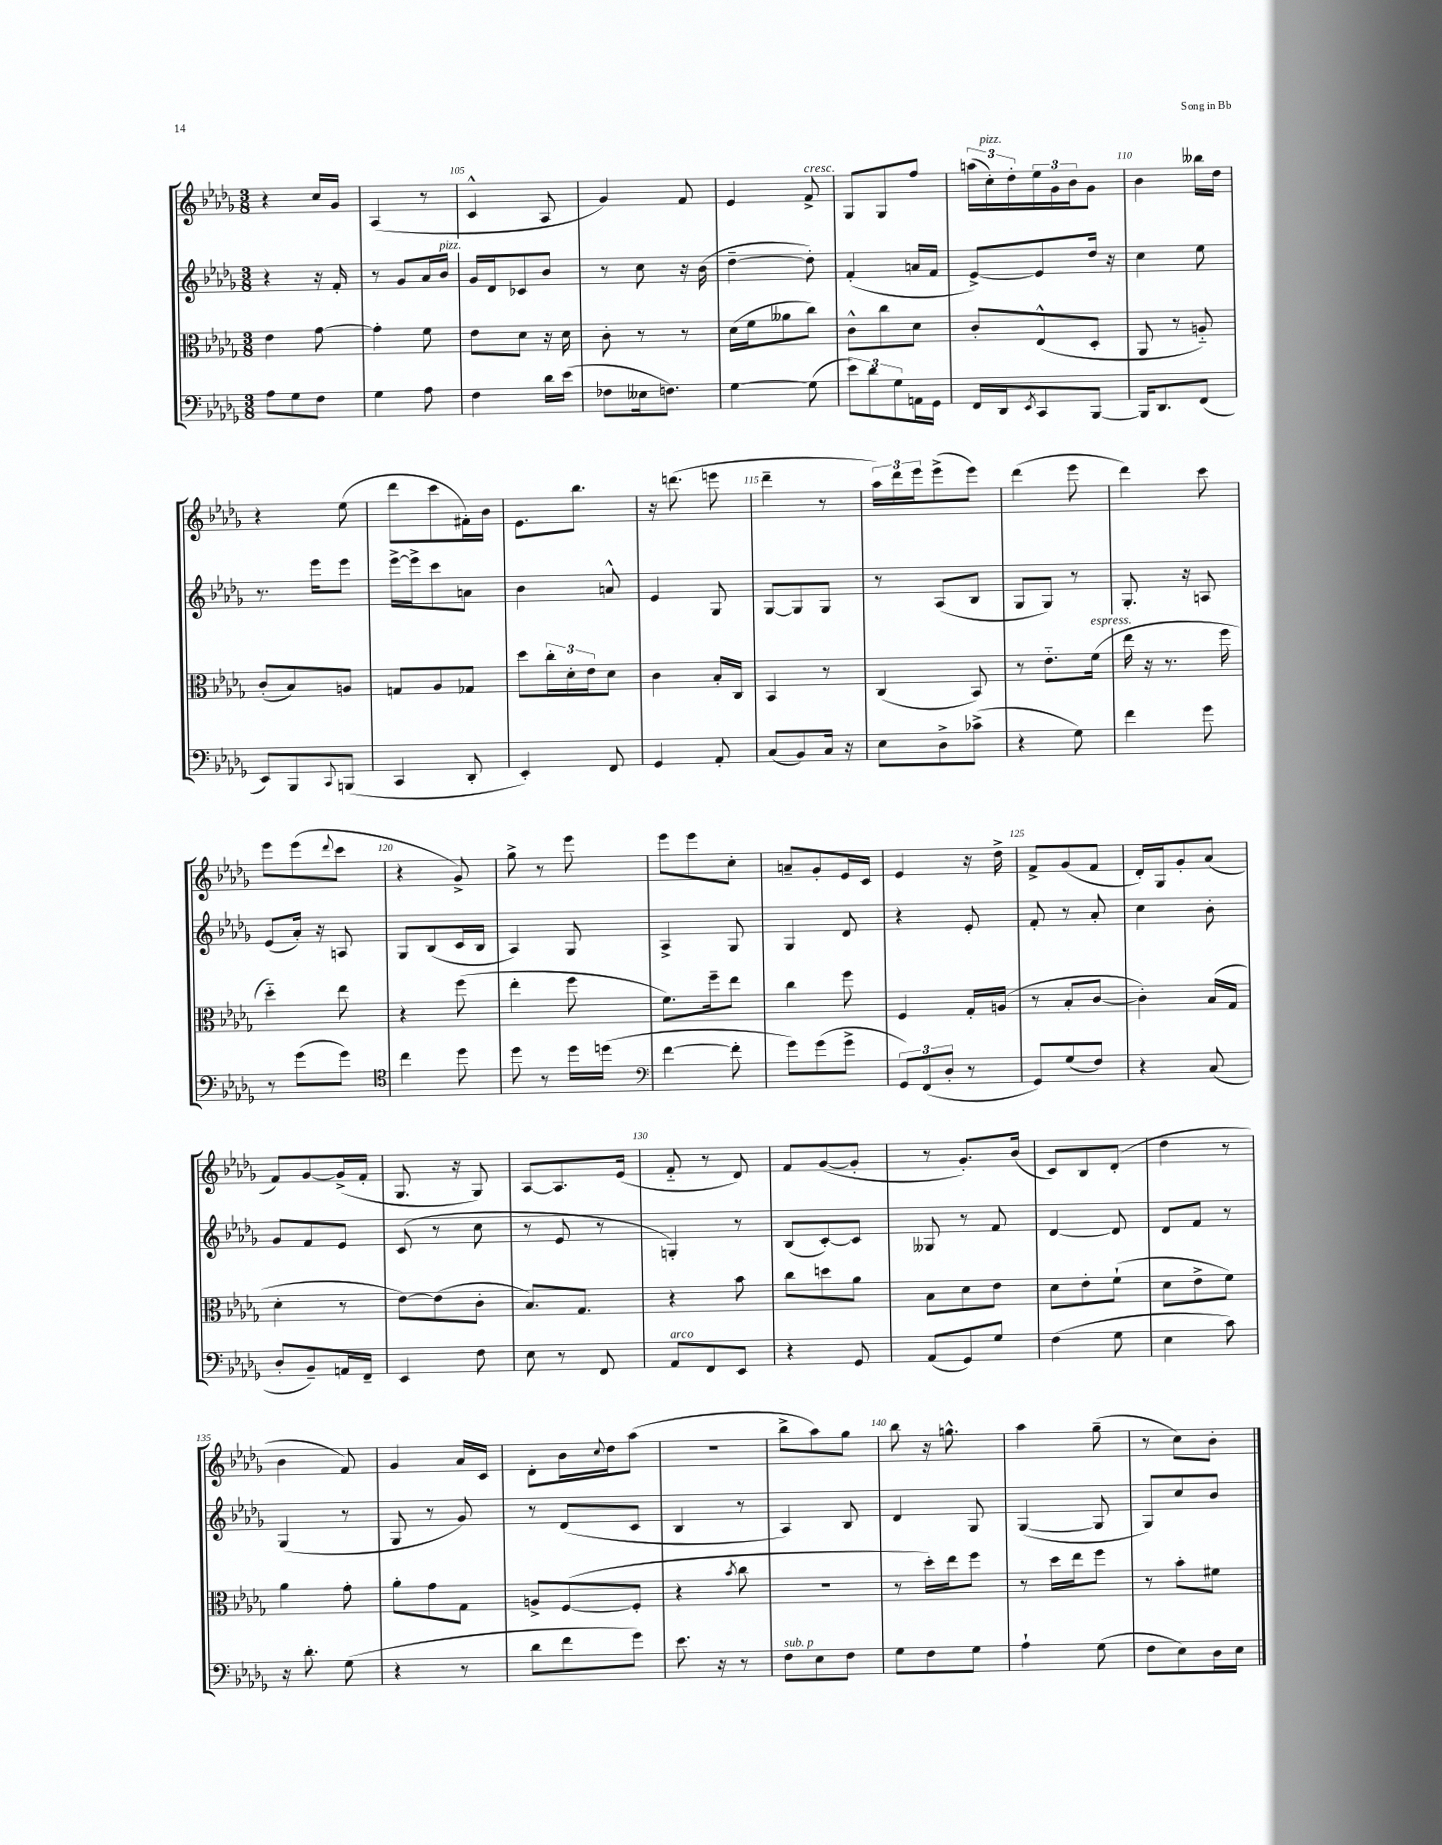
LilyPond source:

<<
\new StaffGroup <<
\new Staff = "s0" {
    \clef treble \key des \major \numericTimeSignature \time 3/8
    r4 c''16 ges'16 |
    aes4( r8 |
    c'4-^ aes8 |
    ges'4) f'8 |
    ees'4 f'8->^\markup { \italic "cresc." } |
    ges8 ges8 f''8 |
    \tuplet 3/2 { a''16( c''16-.^\markup { \italic "pizz." }) des''16-. } \tuplet 3/2 { ees''16 ges'16 bes'16 } ges'8 |
    bes'4 beses''16 des''16 |
    r4 ees''8( |
    des'''8 c'''8 fis'16-.) bes'16 |
    ees'8. bes''8. |
    r16 d'''8.( e'''8 |
    des'''4-- r8 |
    \tuplet 3/2 { aes''16) des'''16 ees'''16 } ees'''8->( ees'''8) |
    des'''4( ees'''8 |
    des'''4) c'''8 |
    ees'''8 ees'''8( \appoggiatura { des'''8 } c'''8 |
    r4 ges'8->) |
    ges''8-> r8 ees'''8 |
    ees'''8 ees'''8 c''8-. |
    a'8-- ges'8-. ees'16 c'16 |
    ees'4 r16 des''16-> |
    f'8-> ges'8( f'8 |
    des'16-.) ges16 ges'8-. aes'8( |
    f'8) ges'8~ ges'16->( f'16-. |
    ges8. r16 ges8) |
    aes8~ aes8. ees'16( |
    f'8-_ r8 des'8) |
    f'8 ges'8~( ges'8-. |
    r8 ges'8.-.) bes'16( |
    c'8) bes8 des'8-.( |
    des''4 r8 |
    bes'4 f'8) |
    ges'4 aes'16 c'16 |
    des'8-. bes'16 \appoggiatura { c''8 } des''16 aes''8( |
    R4. |
    bes''8-> aes''8) ges''8 |
    bes''8 r16 g''8.-^ |
    aes''4 ges''8--( |
    r8 c''8) bes'8-. \bar "|." |
}
\new Staff = "s1" {
    \clef treble \key des \major \numericTimeSignature \time 3/8
    r4 r16 f'16-. |
    r8 ges'8 aes'16 bes'16^\markup { \italic "pizz." } |
    ges'16 des'16 ces'8 bes'8 |
    r8 c''8 r16 bes'16( |
    des''4~-- des''8-.) |
    f'4-.( a'16 f'16 |
    ees'8~->) ees'8 des''16 r16 |
    c''4 ees''8 |
    r8. ees'''16 ees'''8 |
    ees'''16~-> ees'''16-> c'''8 a'8 |
    bes'4 a'8-^ |
    ees'4 ges8 |
    ges8~ ges8 ges8 |
    r8 aes8( bes8 |
    ges8 ges8) r8 |
    ges8.-. r16 a8 |
    ees'8( aes'16-.) r16 a8 |
    ges8 bes8( c'16 bes16 |
    aes4) ges8 |
    aes4-> ges8 |
    ges4 des'8 |
    r4 ees'8-. |
    f'8-. r8 aes'8-. |
    c''4 bes'8-. |
    ges'8 f'8 ees'8 |
    c'8( r8 c''8 |
    r8 ees'8 r8 |
    g4-.) r8 |
    bes8( c'8~-.) c'8 |
    geses8 r8 f'8 |
    des'4~ des'8 |
    des'8 f'8 r8 |
    ges4( r8 |
    ges8 r8 ges'8) |
    r8 des'8( c'8 |
    bes4 r8 |
    aes4) bes8 |
    des'4 ges8 |
    ges4~( ges8 |
    ges8) c''8 bes'8 \bar "|." |
}
\new Staff = "s2" {
    \clef alto \key des \major \numericTimeSignature \time 3/8
    ees'4 ges'8~ |
    ges'4-. f'8 |
    ees'8 des'8 r16 des'16 |
    c'8-. r8 r8 |
    des'16( f'16 aeses'8 c''8) |
    c'8-^ c''8 des'8 |
    c'8-. ees8-^( des8-. |
    aes,8 r8 a8-_) |
    c'8-.( bes8) a8 |
    g8 aes8 ges8 |
    des''8 \tuplet 3/2 { c''16-. des'16-. ees'16 } des'8 |
    c'4 bes16-. c16 |
    bes,4 r8 |
    c4( bes,8) |
    r8 ees'8.-_ f'16^\markup { \italic "espress." }( |
    ees''16 r16 r8. f''16 |
    des''4-_) ees''8 |
    r4 f''8( |
    ees''4-. f''8 |
    f'8.) f''16-- ees''8 |
    c''4 f''8 |
    f4 ges16-. a16( |
    r8 bes8-. c'8~ |
    c'4-.) bes16( ges16 |
    des'4-. r8 |
    ees'8~) ees'8( c'8-. |
    bes8.) ges8. |
    r4 bes'8 |
    c''8 d''8 aes'8 |
    bes8 des'8 ees'8 |
    des'8 ees'8-. f'8-!( |
    des'8 ees'8-> f'8) |
    aes'4 ges'8-. |
    aes'8-. ges'8 ges8 |
    a8-> f8~( f8-. |
    r4 \acciaccatura { bes'8 } c''8 |
    R4. |
    r8 des''16-.) ees''16 f''8 |
    r8 des''16 ees''16 f''8 |
    r8 bes'8-. fis'8 \bar "|." |
}
\new Staff = "s3" {
    \clef bass \key des \major \numericTimeSignature \time 3/8
    aes8 ges8 f8 |
    ges4 aes8 |
    f4 des'16 ees'16( |
    fes8 eeses16 f8.) |
    ges4~ ges8( |
    \tuplet 3/2 { ees'8) des'8 ges8 } a,16 ges,16 |
    f,16 des,16 \acciaccatura { ees,8 } c,8 bes,,8~ |
    bes,,16 des,8. f,8( |
    ees,8) bes,,8 \appoggiatura { c,8 } b,,8( |
    c,4 des,8-. |
    ees,4-.) f,8 |
    ges,4 aes,8-. |
    c8( bes,8) c16 r16 |
    ees8 des8-> ces'8->( |
    r4 ges8) |
    f'4 ges'8 |
    r8 ges'8( ges'8) |
    \clef tenor c''4 des''8 |
    des''8 r8 des''16 d''16( |
    \clef bass f'4~ f'8-. |
    ges'8) ges'8( ges'8-> |
    \tuplet 3/2 { ges,8) f,8( des8-. } r8 |
    ges,8) ges8( f8) |
    r4 c8( |
    des8-. bes,8--) a,16 f,16-- |
    ees,4 f8 |
    ees8 r8 f,8 |
    aes,8^\markup { \italic "arco" } f,8 ees,8 |
    r4 ges,8 |
    aes,8( ges,8) ges8 |
    f4( ges8 |
    ees4 c'8) |
    r16 des'8.-. ges8( |
    r4 r8 |
    des'8 f'8 ges'8) |
    ees'8. r16 r8 |
    f8^\markup { \italic "sub. p" } ees8 f8 |
    ges8 f8 ges8 |
    aes4-! ges8( |
    f8 ees8) des16 ees16 \bar "|." |
}
>>
>>
\layout { \context { \Score currentBarNumber = #103 \override BarNumber.break-visibility = ##(#f #t #t) barNumberVisibility = #(every-nth-bar-number-visible 5) } }
